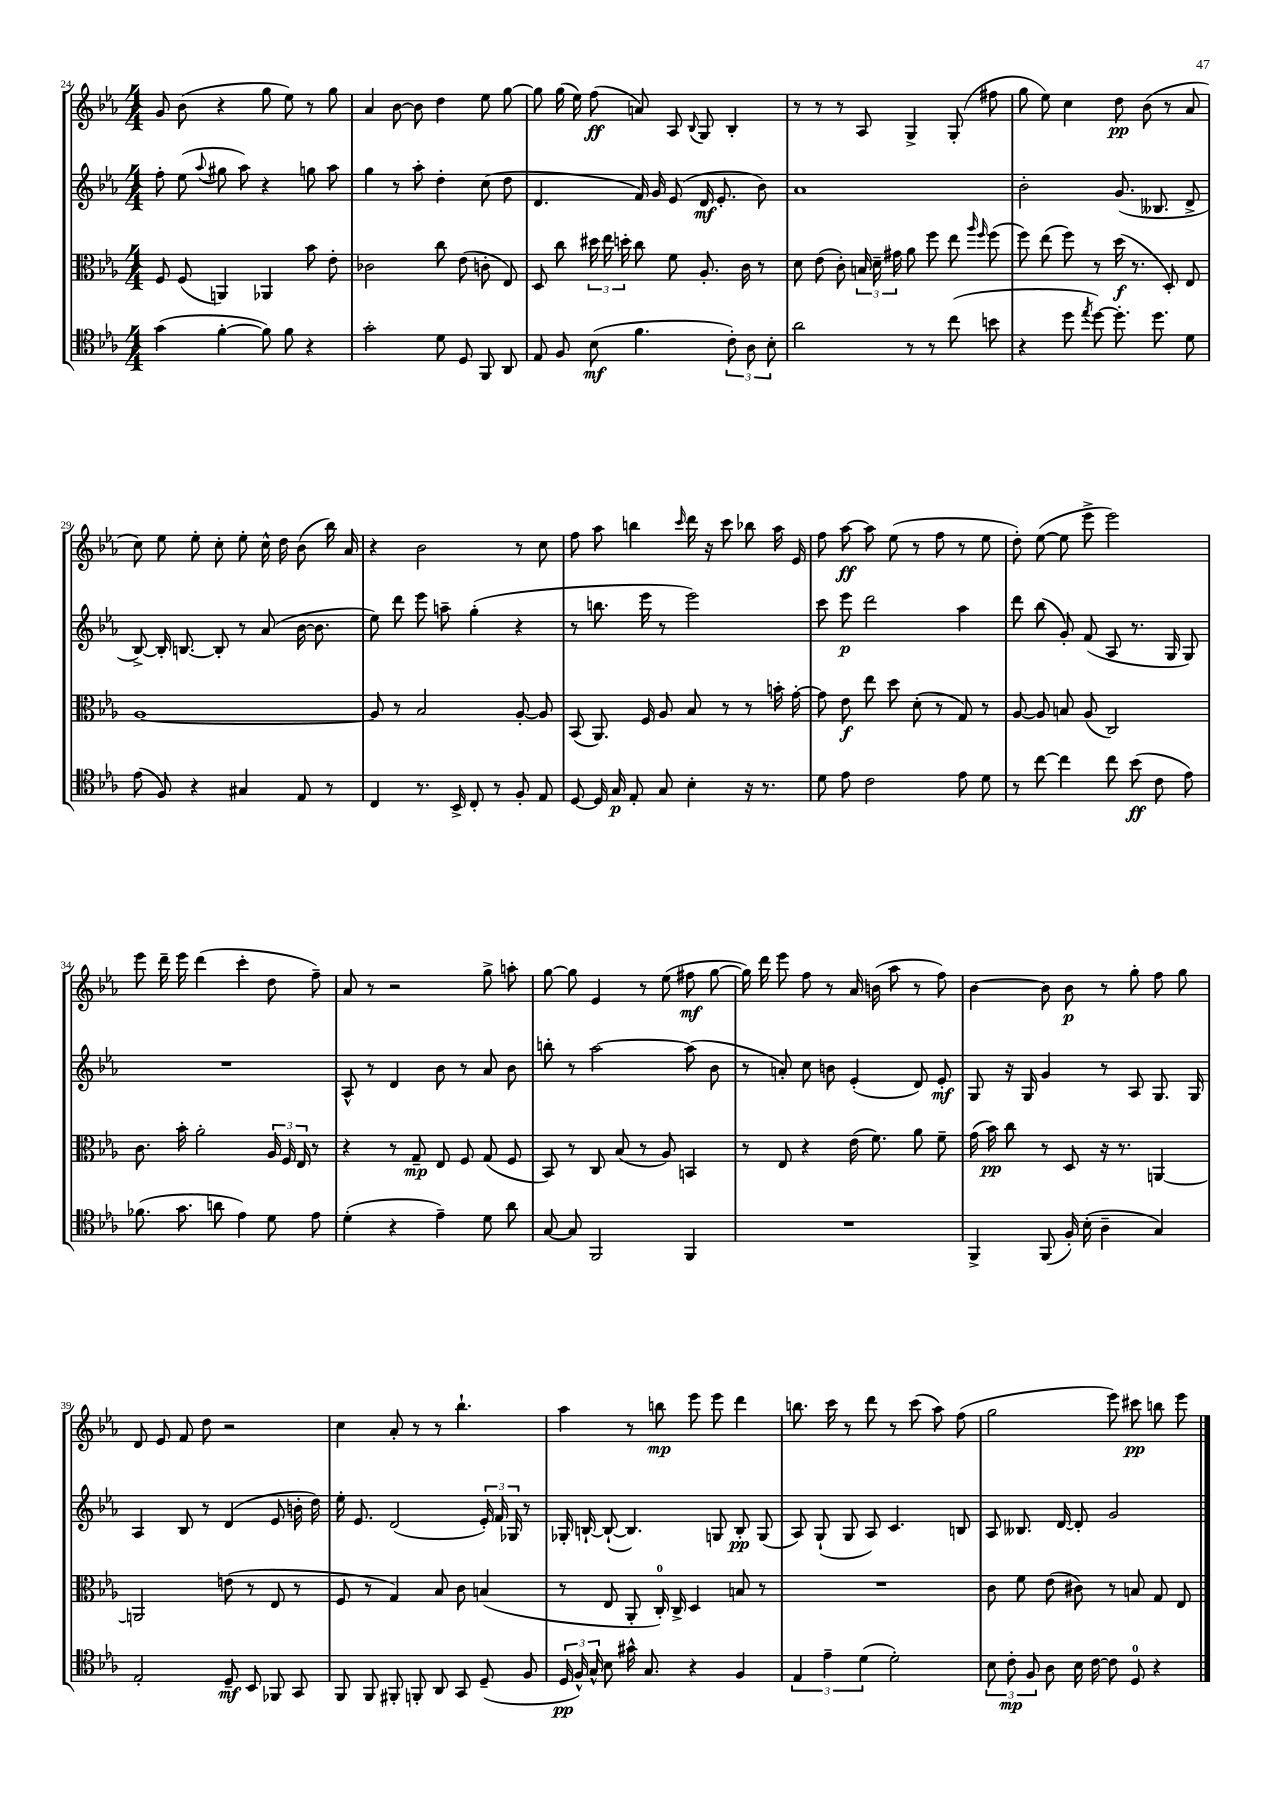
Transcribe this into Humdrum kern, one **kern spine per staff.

**kern	**dynam	**kern	**dynam	**kern	**dynam	**kern	**dynam
*part4	*part4	*part3	*part3	*part2	*part2	*part1	*part1
*staff4	*staff4	*staff3	*staff3	*staff2	*staff2	*staff1	*staff1
*clefC4	*	*clefC3	*	*clefG2	*	*clefG2	*
*k[b-e-a-]	*	*k[b-e-a-]	*	*k[b-e-a-]	*	*k[b-e-a-]	*
*M4/4	*	*M4/4	*	*M4/4	*	*M4/4	*
=24	=24	=24	=24	=24	=24	=24	=24
(4g\	.	8F/	.	8ff'\	.	8g/	.
.	.	(8F/	.	(8ee-\	.	(8b-\	.
.	.	.	.	8qqaa-/	.	.	.
[4f'\	.	4AAn/)	.	8gg#X\	.	4r	.
.	.	.	.	8aa-\)	.	.	.
8f\])	.	4AA-X/	.	4r	.	8gg\	.
8f\	.	.	.	.	.	8ee-\)	.
4r	.	8b-\	.	8ggn\	.	8r	.
.	.	8e-'\	.	8aa-\	.	8gg\	.
=25	=25	=25	=25	=25	=25	=25	=25
2g'\	.	2c-X\	.	4gg\	.	4a-/	.
.	.	.	.	8r	.	[8b-\	.
.	.	.	.	8aa-'\	.	8b-\]	.
8d\	.	8cc\	.	4dd'\	.	4dd\	.
8D/	.	(8e-\	.	.	.	.	.
8FF/	.	8cn'\	.	(8cc\	.	8ee-\	.
8AA-/	.	8E-/)	.	8dd\	.	[8gg\	.
=26	=26	=26	=26	=26	=26	=26	=26
8E-/	.	8D/	.	4.d/	.	8gg\]	.
8F/	.	8cc\	.	.	.	(16gg\	.
.	.	.	.	.	.	16ee-\)	.
(8B-\	mf	24dd#X\	.	.	.	(8ff\	ff
.	.	24ee-\	.	.	.	.	.
.	.	24ddn'\	.	.	.	.	.
4.f\	.	8cc\	.	16f/)	.	8an/)	.
.	.	.	.	16g/	.	.	.
.	.	8f\	.	(8e-/	.	8A-/	.
.	.	.	.	.	.	8qqB-/	.
.	.	8.A-'/	.	16d/	mf	8G/	.
.	.	.	.	8.e-'/	.	.	.
12c'\)	.	.	.	.	.	4B-'/	.
.	.	16c\	.	.	.	.	.
12A-\	.	.	.	.	.	.	.
.	.	8r	.	8b-\)	.	.	.
12B-'\	.	.	.	.	.	.	.
=27	=27	=27	=27	=27	=27	=27	=27
2a-\	.	8d\	.	1a-	.	8r	.
.	.	(8e-\	.	.	.	8r	.
.	.	8c'\)	.	.	.	8r	.
.	.	24Bn/	.	.	.	8A-/	.
.	.	24d~\	.	.	.	.	.
.	.	24g#X\	.	.	.	.	.
8r	.	8a-\	.	.	.	4G^/	.
8r	.	8ff\	.	.	.	.	.
(8cc\	.	8ee-\	.	.	.	(8G'/	.
.	.	16qqaa-/	.	.	.	.	.
.	.	16qqff/	.	.	.	.	.
8bn\	.	(8ff\	.	.	.	8ff#X\	.
=28	=28	=28	=28	=28	=28	=28	=28
4r	.	8ff\)	.	2b-'\	.	8gg\	.
.	.	(8ee-\	.	.	.	8ee-\)	.
8dd\	.	8ff\)	.	.	.	4cc\	.
8qee-/	.	.	.	.	.	.	.
[8dd\)	.	8r	.	.	.	.	.
8.dd'\]	.	(16dd\	f	(8.g/	.	8dd\	pp
.	.	8.r	.	.	.	.	.
.	.	.	.	.	.	(8b-\	.
8.dd\	.	.	.	8.B--X/	.	.	.
.	.	8D'/)	.	.	.	8r	.
8d\	.	8E-/	.	8d^/	.	8a-/	.
!!LO:LB:g=z
=29	=29	=29	=29	=29	=29	=29	=29
(8e-\	.	[1A-	.	[8B-^/)	.	8cc\)	.
8F/)	.	.	.	16B-'/]	.	8ee-\	.
.	.	.	.	[8.Bn/	.	.	.
4r	.	.	.	.	.	8ee-'\	.
.	.	.	.	8B'/]	.	8cc'\	.
4G#X/	.	.	.	8r	.	8ee-'\	.
.	.	.	.	(8a-/	.	16cc^^\	.
.	.	.	.	.	.	16dd\	.
8E-/	.	.	.	[16b-\	.	(8b-\	.
.	.	.	.	8.b-\]	.	.	.
8r	.	.	.	.	.	16bb-\)	.
.	.	.	.	.	.	16a-/	.
=30	=30	=30	=30	=30	=30	=30	=30
4C/	.	8A-/]	.	8ee-\)	.	4r	.
.	.	8r	.	8ddd\	.	.	.
8.r	.	2B-/	.	8eee-\	.	2b-\	.
.	.	.	.	8aan~\	.	.	.
16BB-^/	.	.	.	.	.	.	.
8C'/	.	.	.	(4gg'\	.	.	.
8r	.	.	.	.	.	.	.
8F'/	.	[8A-'/	.	4r	.	8r	.
8E-/	.	8A-/]	.	.	.	8cc\	.
=31	=31	=31	=31	=31	=31	=31	=31
[8D/	.	(8BB-/	.	8r	.	8ff\	.
16D/]	.	8.AA-/)	.	8.bbn\	.	8aa-\	.
16G/	p	.	.	.	.	.	.
8E-'/	.	.	.	.	.	4bbn\	.
.	.	16F/	.	16eee-\	.	.	.
8G/	.	8A-/	.	8r	.	.	.
.	.	.	.	.	.	16qqccc/	.
4B-'\	.	8B-/	.	2eee-\)	.	16ddd\	.
.	.	.	.	.	.	16r	.
.	.	8r	.	.	.	8ccc\	.
16r	.	8r	.	.	.	8bb-X\	.
8.r	.	.	.	.	.	.	.
.	.	16bn'\	.	.	.	16aa-\	.
.	.	[16g'\	.	.	.	16e-/	.
=32	=32	=32	=32	=32	=32	=32	=32
8d\	.	8g\]	.	8ccc\	.	8ff\	.
8e-\	.	8e-\	f	8eee-\	p	[8aa-\	ff
2c\	.	8ee-\	.	2ddd\	.	8aa-\]	.
.	.	8dd\	.	.	.	(8ee-\	.
.	.	(8d'\	.	.	.	8r	.
.	.	8r	.	.	.	8ff\	.
8e-\	.	8G/)	.	4aa-\	.	8r	.
8d\	.	8r	.	.	.	8ee-\	.
=33	=33	=33	=33	=33	=33	=33	=33
8r	.	[8A-/	.	8ddd\	.	8dd'\)	.
[8cc\	.	8A-/]	.	(8bb-\	.	([8ee-\	.
4cc\]	.	8Bn/	.	8g'/)	.	8ee-\]	.
.	.	(8A-/	.	(8f/	.	8eee-^\	.
8cc\	.	2C/)	.	8A-/	.	2eee-\)	.
(8b-\	ff	.	.	8.r	.	.	.
8c\	.	.	.	.	.	.	.
.	.	.	.	16G/	.	.	.
8e-\)	.	.	.	8G/)	.	.	.
!!LO:LB:g=z
=34	=34	=34	=34	=34	=34	=34	=34
(8.f-X\	.	8.c\	.	1r	.	8eee-\	.
.	.	.	.	.	.	16ddd~\	.
8.g\	.	16b-'\	.	.	.	16eee-\	.
.	.	2a-'\	.	.	.	(4ddd\	.
8an\	.	.	.	.	.	.	.
4e-\)	.	.	.	.	.	4ccc'\	.
8d\	.	24A-/	.	.	.	8dd\	.
.	.	24F/	.	.	.	.	.
.	.	24E-/	.	.	.	.	.
8e-\	.	8r	.	.	.	8ff~\)	.
=35	=35	=35	=35	=35	=35	=35	=35
(4d'\	.	4r	.	8A-^^/	.	8a-/	.
.	.	.	.	8r	.	8r	.
4r	.	8r	.	4d/	.	2r	.
.	.	8G~/	mp	.	.	.	.
4e-~\)	.	8E-/	.	8b-\	.	.	.
.	.	8F/	.	8r	.	.	.
8d\	.	(8G/	.	8a-/	.	8gg^\	.
8a-\	.	8F/	.	8b-\	.	8aan'\	.
=36	=36	=36	=36	=36	=36	=36	=36
[8G/	.	8BB-/)	.	8bbn'\	.	[8gg\	.
8G/]	.	8r	.	8r	.	8gg\]	.
2FF/	.	8C/	.	[2aa-\	.	4e-/	.
.	.	(8B-/	.	.	.	.	.
.	.	8r	.	.	.	8r	.
.	.	8A-/)	.	.	.	(8ee-\	.
4FF/	.	4BBn/	.	(8aa-\]	.	8ff#X\	mf
.	.	.	.	8b-\	.	[8gg\	.
=37	=37	=37	=37	=37	=37	=37	=37
1r	.	8r	.	8r	.	16gg\])	.
.	.	.	.	.	.	16ddd\	.
.	.	8E-/	.	8an'/)	.	8eee-\	.
.	.	4r	.	8cc\	.	8ff\	.
.	.	.	.	8bn\	.	8r	.
.	.	(16e-\	.	(4e-'/	.	16a-/	.
.	.	8.f\)	.	.	.	(16bn\	.
.	.	.	.	.	.	8aa-\	.
.	.	8a-\	.	8d/)	.	8r	.
.	.	8f~\	.	8e-'/	mf	8ff\)	.
=38	=38	=38	=38	=38	=38	=38	=38
4FF^/	.	(16g\	.	8G/	.	[4b-\	.
.	.	16b-\)	pp	.	.	.	.
.	.	8cc\	.	16r	.	.	.
.	.	.	.	16G/	.	.	.
(8FF/	.	8r	.	4g/	.	8b-\]	.
16F'/)	.	8D/	.	.	.	8b-\	p
(16B-'\	.	.	.	.	.	.	.
4A-~\	.	16r	.	8r	.	8r	.
.	.	8.r	.	.	.	.	.
.	.	.	.	8A-/	.	8gg'\	.
4G/)	.	[4AAn/	.	8.G/	.	8ff\	.
.	.	.	.	.	.	8gg\	.
.	.	.	.	16G/	.	.	.
!!LO:LB:g=z
=39	=39	=39	=39	=39	=39	=39	=39
2E-'/	.	2AAn/]	.	4A-/	.	8d/	.
.	.	.	.	.	.	8e-/	.
.	.	.	.	8B-/	.	8f/	.
.	.	.	.	8r	.	8dd\	.
8D~/	mf	(8en\	.	(4d/	.	2r	.
8BB-/	.	8r	.	.	.	.	.
8FF-X/	.	8E-/	.	8e-/	.	.	.
8GG/	.	8r	.	16bn'\	.	.	.
.	.	.	.	16dd\)	.	.	.
=40	=40	=40	=40	=40	=40	=40	=40
8FF/	.	8F/	.	16ee-'\	.	4cc\	.
.	.	.	.	8.e-/	.	.	.
8FF/	.	8r	.	.	.	.	.
8FF#X'/	.	4G/)	.	(2d/	.	8a-'/	.
8FFn'/	.	.	.	.	.	8r	.
8AA-/	.	8B-/	.	.	.	8r	.
8GG/	.	8c\	.	.	.	4.bb-`\	.
(8D~/	.	(4Bn/	.	24e-'/)	.	.	.
.	.	.	.	24f/	.	.	.
.	.	.	.	24G-X/	.	.	.
8F/	.	.	.	8r	.	.	.
=41	=41	=41	=41	=41	=41	=41	=41
24D/	pp	8r	.	16G-X'/	.	4aa-\	.
24F^^/)	.	.	.	.	.	.	.
.	.	.	.	[16Bn`/	.	.	.
24G^^/	.	.	.	.	.	.	.
8B-\	.	8E-/	.	(8B`/_	.	.	.
16g#X^^\	.	8AA-'/	.	4.B/])	.	8r	.
8.G/	.	.	.	.	.	.	.
.	.	16C'/)	.	.	.	8bbn\	mp
.	.	16C^/	.	.	.	.	.
4r	.	4D/	.	.	.	8eee-\	.
.	.	.	.	8Gn/	.	8eee-\	.
4F/	.	8Bn/	.	8B'/	pp	4ddd\	.
.	.	8r	.	(8G/	.	.	.
=42	=42	=42	=42	=42	=42	=42	=42
6E-/	.	1r	.	8A-/)	.	8.bbn\	.
.	.	.	.	(8G`/	.	.	.
6e-~\	.	.	.	.	.	.	.
.	.	.	.	.	.	16ccc\	.
.	.	.	.	8G/	.	8r	.
(6d\	.	.	.	.	.	.	.
.	.	.	.	8A-/)	.	8ddd\	.
2d'\)	.	.	.	4.c/	.	8r	.
.	.	.	.	.	.	(8ccc\	.
.	.	.	.	.	.	8aa-\)	.
.	.	.	.	8Bn/	.	(8ff\	.
=43	=43	=43	=43	=43	=43	=43	=43
12B-\	.	8c\	.	8A-/	.	2gg\	.
12c'\	mp	.	.	.	.	.	.
.	.	8f\	.	8.B--X/	.	.	.
12F/	.	.	.	.	.	.	.
8A-\	.	(8e-\	.	.	.	.	.
.	.	.	.	[16d/	.	.	.
16B-\	.	8c#X\)	.	8d'/]	.	.	.
[16c\	.	.	.	.	.	.	.
8c\]	.	8r	.	2g/	.	8eee-\)	.
8D/	.	8Bn/	.	.	.	8ccc#X\	pp
4r	.	8G/	.	.	.	8bbn\	.
.	.	8E-/	.	.	.	8eee-\	.
==	==	==	==	==	==	==	==
*-	*-	*-	*-	*-	*-	*-	*-
